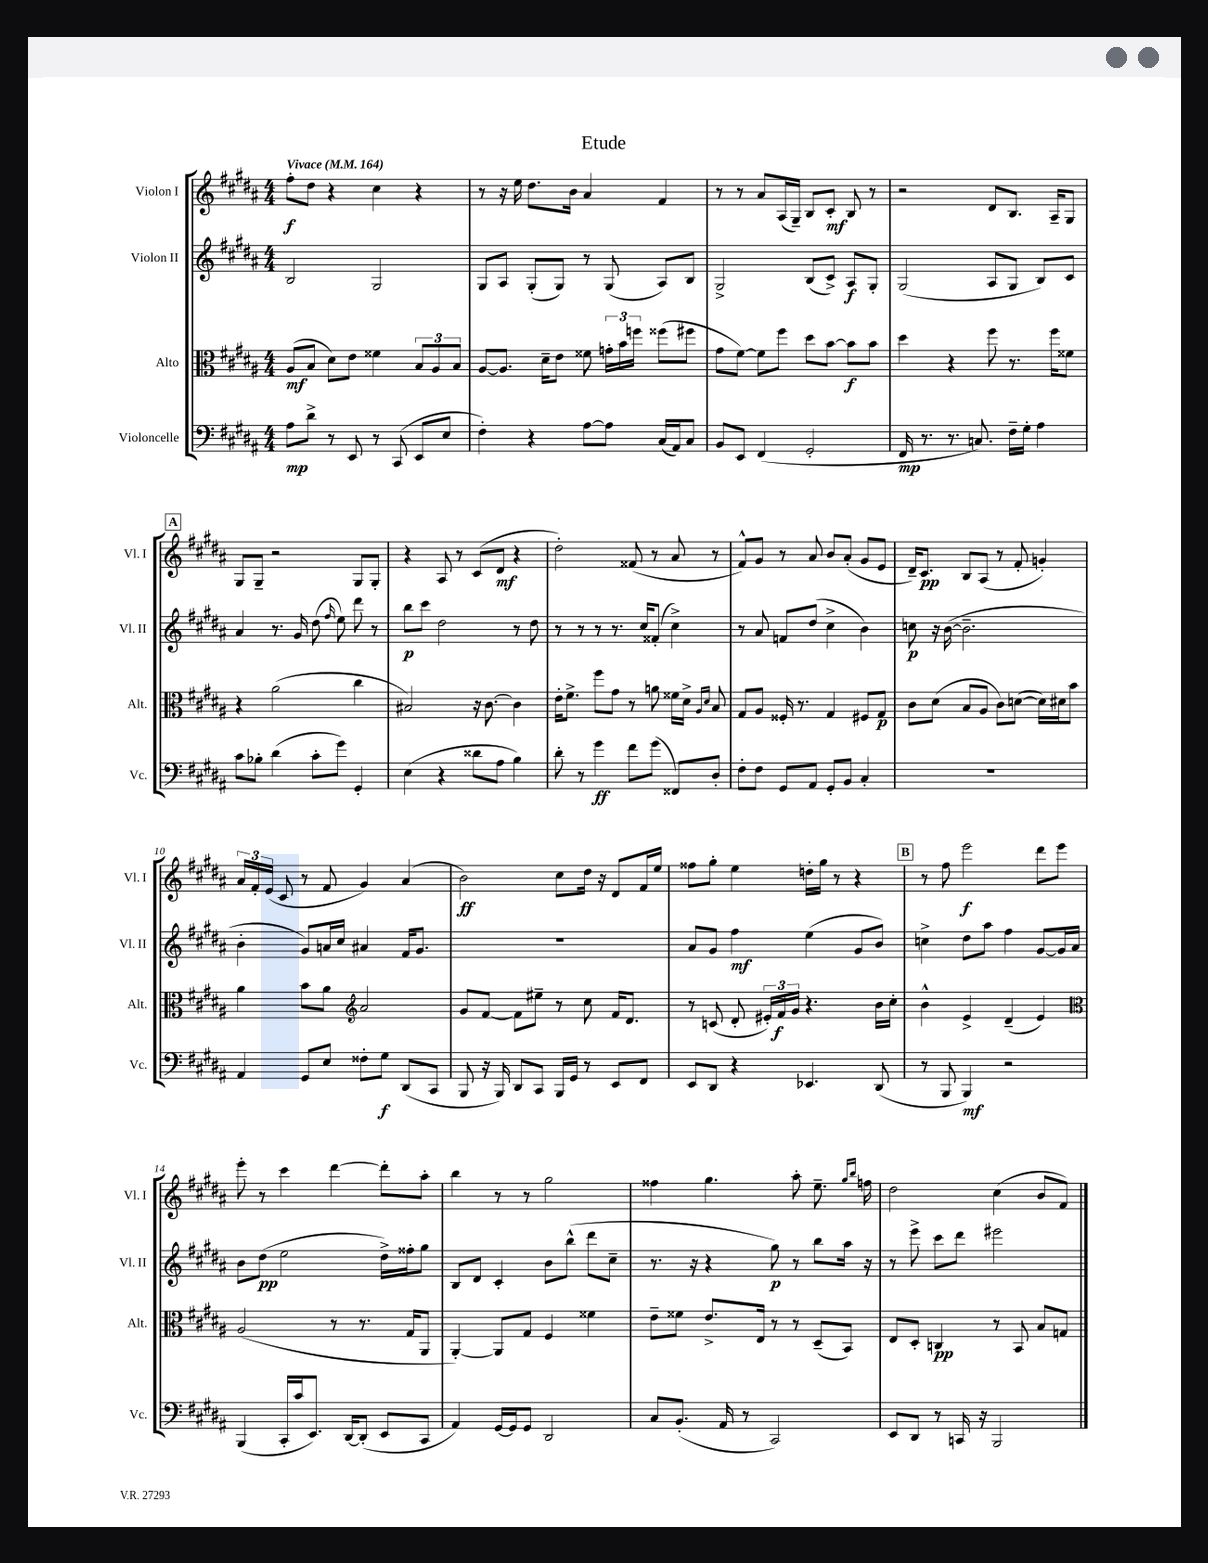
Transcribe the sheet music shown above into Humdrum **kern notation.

**kern	**kern	**kern	**kern
*staff4	*staff3	*staff2	*staff1
*clefF4	*clefC3	*clefG2	*clefG2
*k[f#c#g#d#a#]	*k[f#c#g#d#a#]	*k[f#c#g#d#a#]	*k[f#c#g#d#a#]
*M4/4	*M4/4	*M4/4	*M4/4
*MM164	*MM164	*MM164	*MM164
8A#	(8A#	2B	8ff#'
8d#^	8B	.	8dd#
8r	8d#)	.	4r
8EE	8e	.	.
8r	4f##	2G#	4cc#
(8CC#	.	.	.
8EE	12B	.	4r
.	12A#	.	.
8E	.	.	.
.	12B	.	.
=	=	=	=
4F#')	[8A#	8G#	8r
.	8.A#]	8A#	16r
.	.	.	16ee
4r	.	(8G#'	8.dd#
.	16d#~	.	.
.	8e	8G#)	.
.	.	.	16b
[8A#	8f##	8r	4a#
8A#]	24g'	(8G#	.
.	24b	.	.
.	24ff	.	.
(16C#	(8ff##	8A#)	4f#
16AA#)	.	.	.
8C#	8ff#	8B	.
=	=	=	=
8BB	8g#	2G#^	8r
8EE	[8f#)	.	8r
(4FF#	8f#]	.	8a#
.	8ff#	.	(16A#
.	.	.	16G#~)
2GG#'	8dd#	(8B	8B
.	[8b	8c#^)	8c#'
.	8b]	8A#	8B
.	8b	8G#'	8r
=	=	=	=
16FF#	4dd#	(2G#	2r
8.r	.	.	.
8.r	4r	.	.
8.C)	.	.	.
.	8ff#	8A#	8d#
16F#~	8.r	8G#	8.B
16G#'	.	.	.
4A#	.	8B)	.
.	16ff#	.	16A#~
.	8f##	8c#	8G#
=	=	=	=
8c#	4r	4a#	8G#
8B-'	.	.	8G#~
(4d#	(2a#	8.r	2r
.	.	16g#	.
8c#'	.	(8dd#	.
.	.	16qqff#	.
8g#)	.	8ee)	.
4GG#'	4cc#	8ddd#	8G#
.	.	8r	8G#'
=	=	=	=
(4E	2B#)	8bb	4r
.	.	8ccc#	.
4r	.	2dd#	8A#
.	.	.	8r
8d##	16r	.	(8c#
.	[8.c#	.	.
8A#	.	.	8d#
4B)	4c#]	8r	4r
.	.	8dd#	.
=	=	=	=
8d#'	16e'	8r	2dd#')
.	8.f#^	.	.
8r	.	8r	.
4g#	8ff#	8r	.
.	8g#	8.r	.
8f#	8r	.	(8f##
.	.	16cc#	.
(8g#	8a	(8f##'	8r
8FF##)	16f##	4cc#^)	8a#
.	16d#^	.	.
.	16qqA#	.	.
.	16qqd#	.	.
8D#'	8B	.	8r
=	=	=	=
8F#'	8G#	8r	8f#^^)
8F#	8A#	8a#	8g#
8GG#	16F##'	8f	8r
.	8.r	.	.
8AA#	.	(8dd#	8a#
8GG#'	4G#	4cc#^	8b
8BB	.	.	(8a#'
4C#'	8F#	4b)	8g#
.	8G#	.	8e
=	=	=	=
1r	8c#	8cc	16d#~)
.	.	.	8.c#
.	(8d#	16r	.
.	.	([16b	.
.	8B	2.b~]	8B
.	8A#	.	(8A#
.	8c#)	.	8r
.	([8d	.	8f#'
.	16d])	.	4g')
.	16d#	.	.
.	8b	.	.
=	=	=	=
4AA#	4a#	4b'	24a#
.	.	.	24f#'
.	.	.	(24e
.	.	.	8c#
8GG#	8b	8g#)	8r
8E	8a#	16a	8f#
.	.	16cc#	.
*	*clefG2	*	*
8F##'	2a#	4a#	4g#)
8G#	.	.	.
(8DD#	.	16f#	(4a#
.	.	8.g#	.
8CC#	.	.	.
=	=	=	=
8BBB	8g#	1r	2b)
16r	[8f#	.	.
16BBB)	.	.	.
8DD#	8f#]	.	.
8CC#	8ee#~	.	.
16BBB	8r	.	8cc#
16GG#	.	.	.
8r	8cc#	.	16dd#
.	.	.	16r
8EE	16f#	.	8d#
.	8.d#	.	.
8FF#	.	.	16f#
.	.	.	16ee
=	=	=	=
8EE	8r	8a#	8ff##
8DD#	(8c	8g#	8gg#'
4r	8d#'	4ff#	4ee
.	24e#')	.	.
.	24f#	.	.
.	24g#	.	.
4.EE-	4.r	(4ee	16dd'
.	.	.	16gg#
.	.	.	8r
.	.	8g#	4r
(8DD#	16b	8b)	.
.	16cc#'	.	.
=	=	=	=
8r	4b^^	4cc^	8r
8BBB	.	.	8ff#
4BBB)	4e^	8dd#	2eee
.	.	8aa#	.
2r	(4d#~	4ff#	.
.	4e)	[8g#	8ddd#
.	.	16g#]	8eee
.	.	16a#	.
=	=	=	=
*	*clefC3	*	*
(4BBB	(2A#	8b	8eee'
.	.	(8dd#	8r
16CC#'	.	2ee	4ccc#
16c#	.	.	.
8.EE)	.	.	.
.	8r	.	[4ddd#
[16DD#	.	.	.
(8DD#']	8.r	.	.
8EE	.	16dd#^)	8ddd#']
.	16G#	16ff##'	.
8CC#	8AA#	8gg#	8aa#'
=	=	=	=
4AA#)	[4AA#')	8B	4bb
.	.	8d#	.
[16GG#	8AA#]	4c#'	8r
16GG#]	.	.	.
8GG#	8G#	.	8r
2DD#	4F#	8b	2gg#
.	.	(8bb^^	.
.	4f##	8ddd#	.
.	.	8cc#~	.
=	=	=	=
8C#	8e~	8.r	4ff##
(8.BB'	8f##	.	.
.	.	16r	.
.	8.e^	4r	4.gg#
16AA#	.	.	.
8r	.	.	.
.	16E	.	.
2CC#)	8r	8gg#)	.
.	8r	8r	8aa#'
.	(8D#~	8bb	8.ee~
.	8BB)	16aa#	.
.	.	.	16qqgg#
.	.	.	16qqbb
.	.	16r	16ff
=	=	=	=
8EE	8E	8r	2dd#
8DD#	8D#'	8eee^	.
8r	4C	8ccc#	.
16CC	.	8ddd#	.
16r	.	.	.
2BBB	8r	2eee#	(4cc#
.	8BB	.	.
.	8B	.	8b
.	8G	.	8f#)
==	==	==	==
*-	*-	*-	*-
